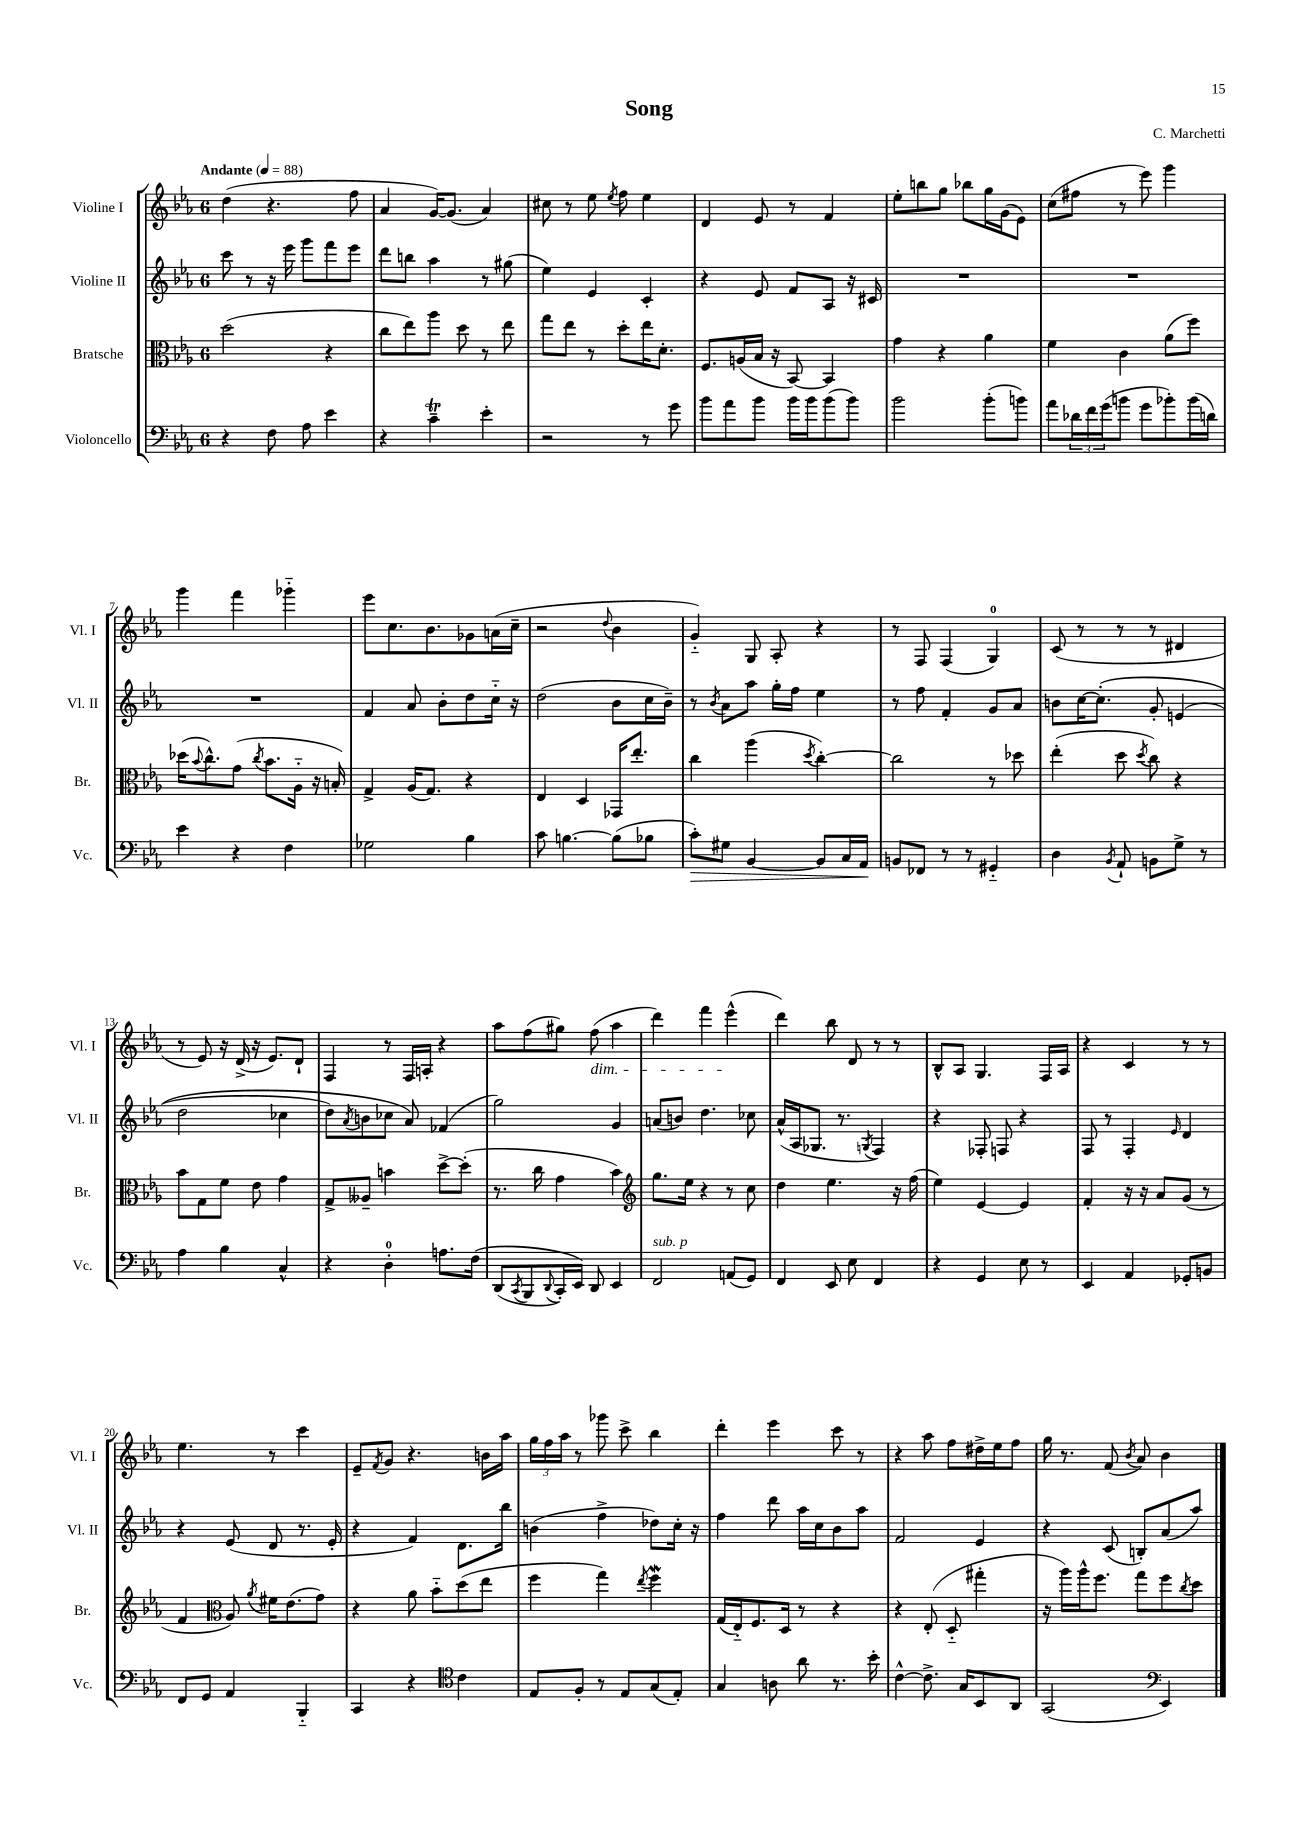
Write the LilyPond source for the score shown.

\header { title = "Song" composer = "C. Marchetti" }
<<
\new StaffGroup <<
\new Staff = "s0" \with { instrumentName = "Violine I" shortInstrumentName = "Vl. I" } {
    \clef treble \key ees \major \once \override Staff.TimeSignature.style = #'single-digit \time 6/8 \tempo "Andante" 4 = 88
    d''4( r4. f''8 |
    aes'4 g'16~) g'8.( aes'4) |
    cis''8 r8 ees''8 \acciaccatura { ees''8 } f''8 ees''4 |
    d'4 ees'8 r8 f'4 |
    ees''8-. b''8 g''8 bes''8 g''16 g'16( ees'8) |
    c''8( fis''8 r8 ees'''8) g'''4 |
    g'''4 f'''4 ges'''4-_ |
    ees'''8 c''8. bes'8. ges'8 a'16( c''16-- |
    r2 \appoggiatura { d''8 } bes'4 |
    g'4-_) g8 aes8-. r4 |
    r8 f8 f4( g4-0) |
    c'8( r8 r8 r8 dis'4 |
    r8 ees'8) r16 d'16->( r16 ees'8.) d'8-! |
    f4 r8 f16 a16-. r4 |
    aes''8 f''8( gis''8) f''8\dim( aes''4 |
    d'''4) f'''4 ees'''4-^\!( |
    d'''4) bes''8 d'8 r8 r8 |
    bes8-^ aes8 g4. f16 aes16 |
    r4 c'4 r8 r8 |
    ees''4. r8 c'''4 |
    ees'8-- \acciaccatura { f'8 } g'8 r4. b'16 aes''16 |
    \tuplet 3/2 { g''16 f''16 aes''16 } r8 ges'''8 c'''8-> bes''4 |
    d'''4-. ees'''4 c'''8 r8 |
    r4 aes''8 f''8 dis''16-> ees''16 f''8 |
    g''16 r8. f'8( \acciaccatura { bes'8 } aes'8) bes'4 \bar "|." |
}
\new Staff = "s1" \with { instrumentName = "Violine II" shortInstrumentName = "Vl. II" } {
    \clef treble \key ees \major \once \override Staff.TimeSignature.style = #'single-digit \time 6/8
    c'''8 r8 r16 ees'''16 g'''8 f'''8 ees'''8 |
    d'''8 b''8 aes''4 r8 gis''8( |
    ees''4) ees'4 c'4-. |
    r4 ees'8 f'8 aes8 r16 cis'16 |
    R2. |
    R2. |
    R2. |
    f'4 aes'8 bes'8-. d''8 c''16-_ r16 |
    d''2( bes'8 c''16 bes'16--) |
    r8 \acciaccatura { bes'8 } aes'8 aes''8 g''16-. f''16 ees''4 |
    r8 f''8 f'4-. g'8 aes'8 |
    b'8 c''16~ c''8.-.\( g'8-. e'4( |
    d''2 ces''4 |
    d''8) \acciaccatura { aes'8 } b'8 ces''8 aes'8\) fes'4( |
    g''2) g'4 |
    a'8( b'8) d''4. ces''8 |
    aes'16-^( aes16 ges8. r8. \acciaccatura { g8 } f4) |
    r4 fes8-. f8 r4 |
    f8 r8 f4-. \grace { ees'16 } d'4 |
    r4 ees'8( d'8 r8. ees'16-. |
    r4 f'4) d'8. bes''16 |
    b'4( f''4-> des''8) c''16-. r16 |
    f''4 d'''8 aes''16 c''16 bes'8 aes''8 |
    f'2 ees'4 |
    r4 c'8( b8-.) aes'8( aes''8) \bar "|." |
}
\new Staff = "s2" \with { instrumentName = "Bratsche" shortInstrumentName = "Br." } {
    \clef alto \key ees \major \once \override Staff.TimeSignature.style = #'single-digit \time 6/8
    d''2( r4 |
    c''8 ees''8) aes''8 d''8 r8 ees''8 |
    g''8 ees''8 r8 d''8-. ees''16 d'8.-. |
    f8. a16( bes16 r16 bes,8~) bes,4 |
    g'4 r4 aes'4 |
    f'4 c'4 aes'8( f''8) |
    des''16( \appoggiatura { bes'8 } c''8.-^) g'8( \acciaccatura { c''8 } bes'8. aes16-_ r16 b16-.) |
    g4-> aes16( g8.) r4 |
    ees4 d4 ges,16 ees''8.-. |
    c''4 aes''4( \acciaccatura { d''8 } c''4~-.) |
    c''2 r8 des''8 |
    ees''4-.( d''8 \acciaccatura { d''8 } c''8) r4 |
    bes'8 g8 f'8 ees'8 g'4 |
    g8-> aeses8-- b'4 d''8~-> d''8-.( |
    r8. c''16 g'4 bes'4) |
    \clef treble g''8. ees''16 r4 r8 c''8 |
    d''4 ees''4. r16 f''16( |
    ees''4) ees'4~ ees'4 |
    f'4-. r16 r16 aes'8 g'8( r8 |
    f'4 \clef alto aes8) \acciaccatura { aes'8 } fis'16 ees'8.( g'8) |
    r4 aes'8 bes'8-_ d''8( ees''8 |
    f''4 g''4) \acciaccatura { ees''8 } f''4\mordent |
    g16( ees16-_) f8. d16 r8 r4 |
    r4 ees8-.( d8-_ gis''4-. |
    r16 aes''16) aes''16-^ f''8. g''8 f''8 \acciaccatura { c''8 } d''8 \bar "|." |
}
\new Staff = "s3" \with { instrumentName = "Violoncello" shortInstrumentName = "Vc." } {
    \clef bass \key ees \major \once \override Staff.TimeSignature.style = #'single-digit \time 6/8
    r4 f8 aes8 ees'4 |
    r4 c'4--\trill ees'4-. |
    r2 r8 g'8 |
    bes'8 aes'8 bes'8 bes'16 bes'16 bes'8( bes'8) |
    bes'2 bes'8-.( b'8) |
    aes'8 \tuplet 3/2 { des'16 f'16 g'16( } b'8 g'8 bes'8-.) bes'16( d'16) |
    ees'4 r4 f4 |
    ges2 bes4 |
    c'8 b4.~ b8( bes8 |
    c'8-.\>) gis8 bes,4~ bes,8 c16 aes,16\! |
    b,8 fes,8 r8 r8 gis,4-_ |
    d4 \acciaccatura { bes,8 } aes,8-! b,8 g8-> r8 |
    aes4 bes4 c4-^ |
    r4 d4-0-. a8. f16\( |
    d,8( \acciaccatura { c,8 } bes,,8 \appoggiatura { d,8 } c,16-.) ees,16\) d,8 ees,4 |
    f,2^\markup { \italic "sub. p" } a,8( g,8) |
    f,4 ees,8 ees8 f,4 |
    r4 g,4 ees8 r8 |
    ees,4 aes,4 ges,8-. b,8 |
    f,8 g,8 aes,4 bes,,4-_ |
    c,4 r4 \clef tenor c'4 |
    ees8 f8-. r8 ees8 g8( ees8-.) |
    g4 a8 aes'8 r8. bes'16-. |
    c'4~-^ c'8.-> g16 bes,8 aes,8 |
    g,2( \clef bass ees,4) \bar "|." |
}
>>
>>
